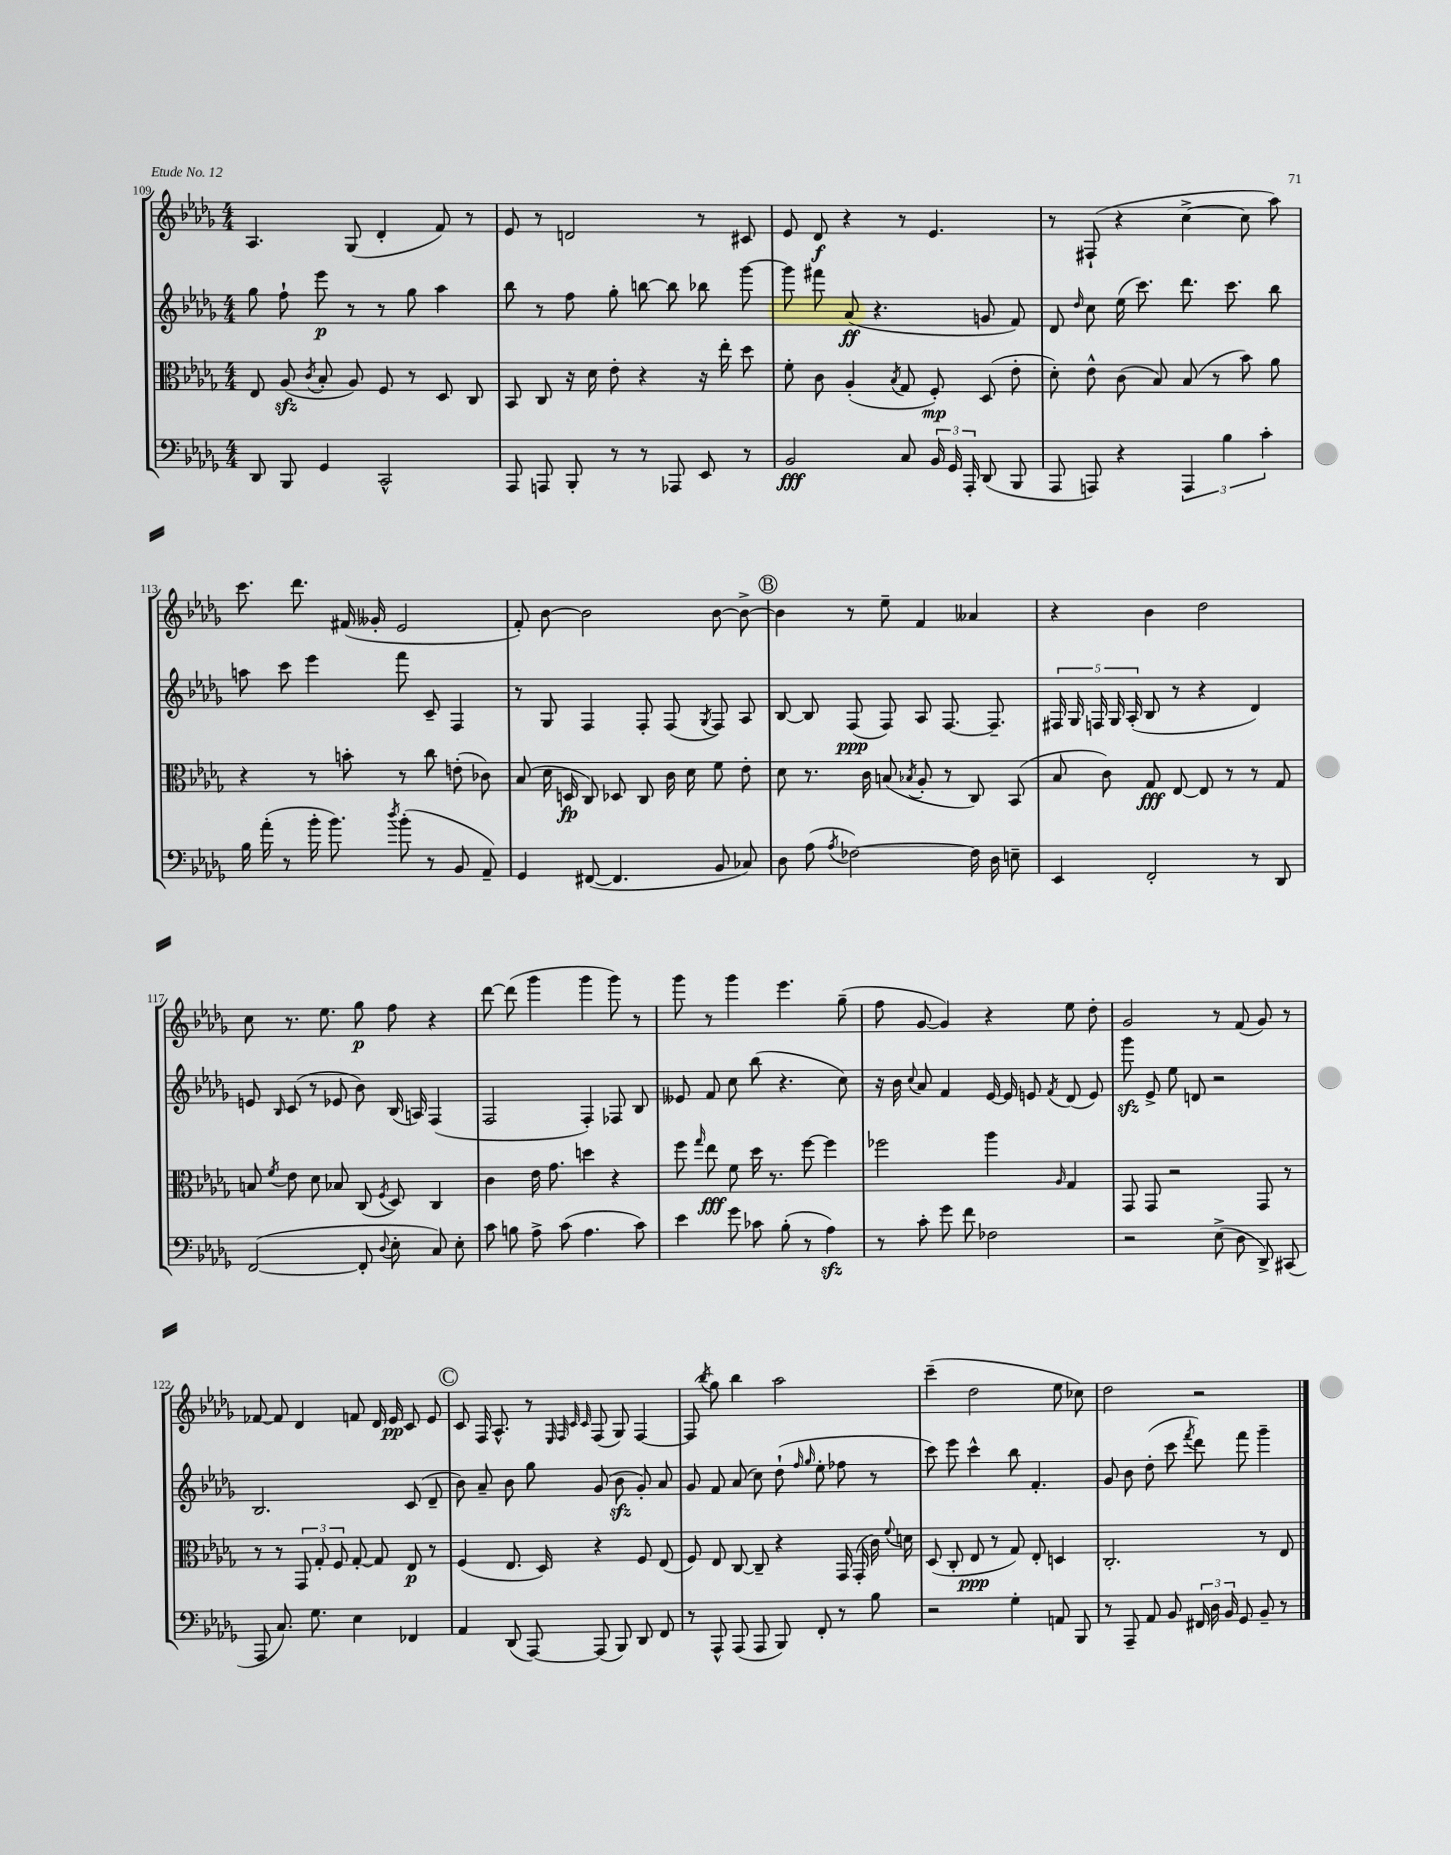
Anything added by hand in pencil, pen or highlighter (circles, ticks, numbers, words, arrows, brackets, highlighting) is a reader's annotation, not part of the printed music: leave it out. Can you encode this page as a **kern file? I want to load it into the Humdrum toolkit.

**kern	**dynam	**kern	**dynam	**kern	**dynam	**kern	**dynam
*part4	*part4	*part3	*part3	*part2	*part2	*part1	*part1
*staff4	*staff4	*staff3	*staff3	*staff2	*staff2	*staff1	*staff1
*clefF4	*	*clefC3	*	*clefG2	*	*clefG2	*
*k[b-e-a-d-g-]	*	*k[b-e-a-d-g-]	*	*k[b-e-a-d-g-]	*	*k[b-e-a-d-g-]	*
*M4/4	*	*M4/4	*	*M4/4	*	*M4/4	*
=109	=109	=109	=109	=109	=109	=109	=109
8DD-/	.	8E-/	.	8gg-\	.	4.A-/	.
8BBB-/	.	(8A-zz/	.	8ff`\	.	.	.
.	.	8qc/	.	.	.	.	.
4GG-/	.	8B-'/	.	8eee-\	p	.	.
.	.	8A-/)	.	8r	.	(8G-/	.
2CC^^/	.	8F/	.	8r	.	4d-'/	.
.	.	8r	.	8gg-\	.	.	.
.	.	8D-/	.	4aa-\	.	8f/)	.
.	.	8C/	.	.	.	8r	.
=110	=110	=110	=110	=110	=110	=110	=110
8AAA-/	.	8BB-/	.	8bb-\	.	8e-/	.
8AAAn/	.	8C/	.	8r	.	8r	.
8BBB-'/	.	16r	.	8ff\	.	2dn/	.
.	.	16d-\	.	.	.	.	.
8r	.	8e-'\	.	8gg-'\	.	.	.
8r	.	4r	.	[8bbn\	.	.	.
8AAA-X/	.	.	.	8bb\]	.	.	.
8EE-/	.	16r	.	8bb-X\	.	8r	.
.	.	16ee-'\	.	.	.	.	.
8r	.	8dd-\	.	[8ggg-\	.	8c#X/	.
=111	=111	=111	=111	=111	=111	=111	=111
2BB-/	fff	8f'\	.	8ggg-\]	.	8e-/	.
.	.	8c\	.	8fff#X\	.	8d-/	f
.	.	(4A-'/	.	(8a-/	ff	4r	.
.	.	.	.	4.r	.	.	.
.	.	8qB-/	.	.	.	.	.
8C/	.	8G-/	.	.	.	8r	.
24BB-/	.	8F'/)	mp	.	.	4.e-/	.
24GG-/	.	.	.	.	.	.	.
24AAA-'/	.	.	.	.	.	.	.
(8DD-/	.	(8D-/	.	8gn/	.	.	.
8BBB-/	.	8e-'\	.	8f/)	.	.	.
=112	=112	=112	=112	=112	=112	=112	=112
8AAA-/	.	8d-'\)	.	8d-/	.	8r	.
.	.	.	.	16qqdd-/	.	.	.
8AAAn/)	.	8e-^^\	.	8cc\	.	(8F#X`/	.
4r	.	(8c\	.	(16ee-\	.	4r	.
.	.	.	.	8.ccc\)	.	.	.
.	.	8B-/)	.	.	.	.	.
6AAA/	.	(8B-/	.	8.ddd-\	.	[4cc^\	.
.	.	8r	.	.	.	.	.
6B-\	.	.	.	.	.	.	.
.	.	.	.	8.ccc\	.	.	.
.	.	8b-\)	.	.	.	8cc\]	.
6c'\	.	.	.	.	.	.	.
.	.	8a-\	.	8bb-\	.	8aa-\)	.
!!LO:LB:g=z
=113	=113	=113	=113	=113	=113	=113	=113
16B-\	.	4r	.	8aan\	.	8.ccc\	.
(16a-'\	.	.	.	.	.	.	.
8r	.	.	.	8ccc\	.	.	.
.	.	.	.	.	.	8.ddd-\	.
16b-'\	.	8r	.	4eee-\	.	.	.
8.b-\)	.	.	.	.	.	.	.
.	.	8bn'\	.	.	.	(16f#X/	.
.	.	.	.	.	.	16g--X'/	.
8qdd-/	.	.	.	.	.	.	.
(8b-'\	.	8r	.	8fff\	.	2e-/	.
8r	.	8cc\	.	8c~/	.	.	.
8BB-/	.	(8en'\	.	4F/	.	.	.
8AA-~/)	.	8c-X\)	.	.	.	.	.
=114	=114	=114	=114	=114	=114	=114	=114
4GG-/	.	(8B-/	.	8r	.	8f'/)	.
.	.	16d-\	.	8G-/	.	[8b-\	.
.	.	16Dn/	fp	.	.	.	.
([8FF#X/	.	8C/)	.	4F/	.	2b-\]	.
4.FF#/]	.	8D-X/	.	.	.	.	.
.	.	8C/	.	8F'/	.	.	.
.	.	16c\	.	(8F/	.	.	.
.	.	16d-\	.	.	.	.	.
.	.	.	.	8qG-/	.	.	.
8BB-/	.	8f\	.	8F/)	.	[8b-\	.
8C-X/)	.	8e-'\	.	8A-/	.	8b-^\_	.
!!LO:REH:place=s1:t=B
=115	=115	=115	=115	=115	=115	=115	=115
8D-\	.	8d-\	.	[8B-/	.	4b-\]	.
(8A-\	.	8.r	.	8B-/]	.	.	.
8qA-/	.	.	.	.	.	.	.
[2F-X\)	.	.	.	(8F/	ppp	8r	.
.	.	16c\	.	.	.	.	.
.	.	(8Bn/	.	8F/)	.	8ee-~\	.
.	.	8qB-X/	.	.	.	.	.
.	.	8A-'/	.	8A-/	.	4f/	.
.	.	8r	.	[8.F/	.	.	.
16F-\]	.	8C/)	.	.	.	4a--X/	.
16D-\	.	.	.	8.F~/]	.	.	.
8En~\	.	(8BB-/	.	.	.	.	.
=116	=116	=116	=116	=116	=116	=116	=116
4EE-/	.	8B-/	.	20F#X/	.	4r	.
.	.	.	.	20G-/	.	.	.
.	.	.	.	20Fn/	.	.	.
.	.	8c\)	.	.	.	.	.
.	.	.	.	20G-/	.	.	.
.	.	.	.	(20A-'/	.	.	.
2FF'/	.	8G-/	fff	8B-/	.	4b-\	.
.	.	[8E-/	.	8r	.	.	.
.	.	8E-/]	.	4r	.	2dd-\	.
.	.	8r	.	.	.	.	.
8r	.	8r	.	4d-/)	.	.	.
8DD-/	.	8G-/	.	.	.	.	.
!!LO:LB:g=z
=117	=117	=117	=117	=117	=117	=117	=117
([2FF/	.	8Bn/	.	8en/	.	8cc\	.
.	.	8qf/	.	16qqB-/	.	.	.
.	.	8e-\	.	(8c/	.	8.r	.
.	.	8d-\	.	8r	.	.	.
.	.	.	.	.	.	8.ee-\	.
.	.	8B-X/	.	8e-X/	.	.	.
8FF'/]	.	(8C/	.	8b-\)	.	8gg-\	p
8qqD-/	.	8qF/	.	.	.	.	.
8E-'\	.	8D-/)	.	(16B-/	.	8ff\	.
.	.	.	.	16An/)	.	.	.
8C/)	.	4C/	.	(4F/	.	4r	.
8E-'\	.	.	.	.	.	.	.
=118	=118	=118	=118	=118	=118	=118	=118
8c\	.	4c\	.	2F/	.	[8ddd-\	.
8Bn\	.	.	.	.	.	(8ddd-\]	.
8A-^\	.	16e-\	.	.	.	4ggg-\	.
.	.	8.g-\	.	.	.	.	.
(8c\	.	.	.	.	.	.	.
4.A-\	.	4ddn\	.	4F'/)	.	4ggg-\	.
.	.	4r	.	8F-X/	.	8ggg-\)	.
8c\)	.	.	.	8B-/	.	8r	.
=119	=119	=119	=119	=119	=119	=119	=119
4e-\	.	8ff\	.	8e--X/	.	8ggg-\	.
.	.	16qqgg-/	.	.	.	.	.
.	.	8ee-\	fff	8f/	.	8r	.
8g-\	.	8f\	.	8cc\	.	4ggg-\	.
8c-X\	.	16dd-\	.	(8bb-\	.	.	.
.	.	8.r	.	.	.	.	.
(8B-'\	.	.	.	4.r	.	4.eee-\	.
8r	.	[8ff\	.	.	.	.	.
4A-zz\)	.	4ff\]	.	.	.	.	.
.	.	.	.	8cc\)	.	(8gg-~\	.
=120	=120	=120	=120	=120	=120	=120	=120
8r	.	2ff-X\	.	16r	.	8ff\	.
.	.	.	.	16b-\	.	.	.
.	.	.	.	8qqcc/	.	.	.
8c'\	.	.	.	8a-/	.	[8g-/	.
8g-\	.	.	.	4f/	.	4g-/])	.
8f\	.	.	.	.	.	.	.
2F-X\	.	4aa-\	.	[16e-/	.	4r	.
.	.	.	.	16e-/]	.	.	.
.	.	.	.	8en/	.	.	.
.	.	16qqA-/	.	8qf/	.	.	.
.	.	4G-/	.	(8d-/	.	8ee-\	.
.	.	.	.	8e/)	.	8dd-'\	.
=121	=121	=121	=121	=121	=121	=121	=121
2r	.	8GG-/	.	8ggg-zz\	.	2g-/	.
.	.	8GG-/	.	8e-^/	.	.	.
.	.	2r	.	8ee-\	.	.	.
.	.	.	.	8dn/	.	.	.
(8E-^\	.	.	.	2r	.	8r	.
8D-\	.	.	.	.	.	(8f/	.
8DD-^/)	.	8GG-/	.	.	.	8g-/)	.
(8CC#X/	.	8r	.	.	.	8r	.
!!LO:LB:g=z
=122	=122	=122	=122	=122	=122	=122	=122
8AAA-/	.	8r	.	2.B-/	.	[8f-X/	.
8.C/)	.	8r	.	.	.	8f-/]	.
.	.	12GG-/	.	.	.	4d-/	.
8.G-\	.	.	.	.	.	.	.
.	.	12G-'/	.	.	.	.	.
.	.	12F/	.	.	.	.	.
4E-\	.	[8G-'/	.	.	.	8fn/	.
.	.	8G-/]	.	.	.	16d-/	.
.	.	.	.	.	.	16e-/	pp
4FF-X/	.	8E-/	p	(8c/	.	8c/	.
.	.	8r	.	8d-~/	.	8e-/	.
!!LO:REH:place=s1:t=C
=123	=123	=123	=123	=123	=123	=123	=123
4AA-/	.	(4F/	.	8b-\)	.	8c/	.
.	.	.	.	8a-~/	.	16F/	.
.	.	.	.	.	.	8.A-^^/	.
(8DD-/	.	8.E-/	.	8b-\	.	.	.
[8AAA-/)	.	.	.	8gg-\	.	8r	.
.	.	16D-/)	.	.	.	.	.
.	.	.	.	.	.	32qqE-/	.
.	.	.	.	.	.	32qqF/	.
.	.	.	.	.	.	32qqc/	.
.	.	.	.	.	.	32qqc/	.
(8AAA-/]	.	4r	.	(8g-/	.	(8F/	.
8BBB-/)	.	.	.	8b-zz\	.	8G-/)	.
8DD-/	.	8F/	.	8g-'/)	.	[4F/	.
8FF/	.	(8E-/	.	8a-/	.	.	.
=124	=124	=124	=124	=124	=124	=124	=124
8r	.	8F/)	.	8g-/	.	(8F/]	.
.	.	.	.	.	.	8qbb-/	.
8AAA-^^/	.	8E-/	.	8f/	.	8gg-\)	.
(8AAA-/	.	[8C/	.	(8a-/	.	4bb-\	.
8AAA-/	.	8C~/]	.	8cc\)	.	.	.
8BBB-/)	.	4r	.	(8dd-`\	.	2aa-\	.
.	.	.	.	16qqff/	.	.	.
.	.	.	.	16qqgg-/	.	.	.
8FF'/	.	.	.	8ee-'\	.	.	.
8r	.	16GG-/	.	8ff-X\	.	.	.
.	.	(16GG-'/	.	.	.	.	.
8B-\	.	16c\)	.	8r	.	.	.
.	.	8qqf/	.	.	.	.	.
.	.	16dn\	.	.	.	.	.
=125	=125	=125	=125	=125	=125	=125	=125
2r	.	(8D-/	.	8ccc\)	.	(4ccc~\	.
.	.	8C'/	.	8eee-\	.	.	.
.	.	8E-/	ppp	4ccc^^\	.	2dd-\	.
.	.	8r	.	.	.	.	.
4G-'\	.	8G-/)	.	8bb-\	.	.	.
.	.	8E-'/	.	4.f'/	.	.	.
8AAn/	.	4Dn/	.	.	.	8ee-\	.
8BBB-/	.	.	.	.	.	8cc-X\)	.
=126	=126	=126	=126	=126	=126	=126	=126
8r	.	2.C'/	.	8g-/	.	2dd-\	.
8AAA-~/	.	.	.	8b-\	.	.	.
8AA-/	.	.	.	(8dd-'\	.	.	.
8BB-/	.	.	.	8ccc\	.	.	.
.	.	.	.	8qfff/	.	.	.
24FF#X/	.	.	.	8ddd-\)	.	2r	.
24D-\	.	.	.	.	.	.	.
24BB-/	.	.	.	.	.	.	.
8GG-/	.	.	.	8fff\	.	.	.
8BB-~/	.	8r	.	4ggg-~\	.	.	.
8r	.	8E-/	.	.	.	.	.
==	==	==	==	==	==	==	==
*-	*-	*-	*-	*-	*-	*-	*-
